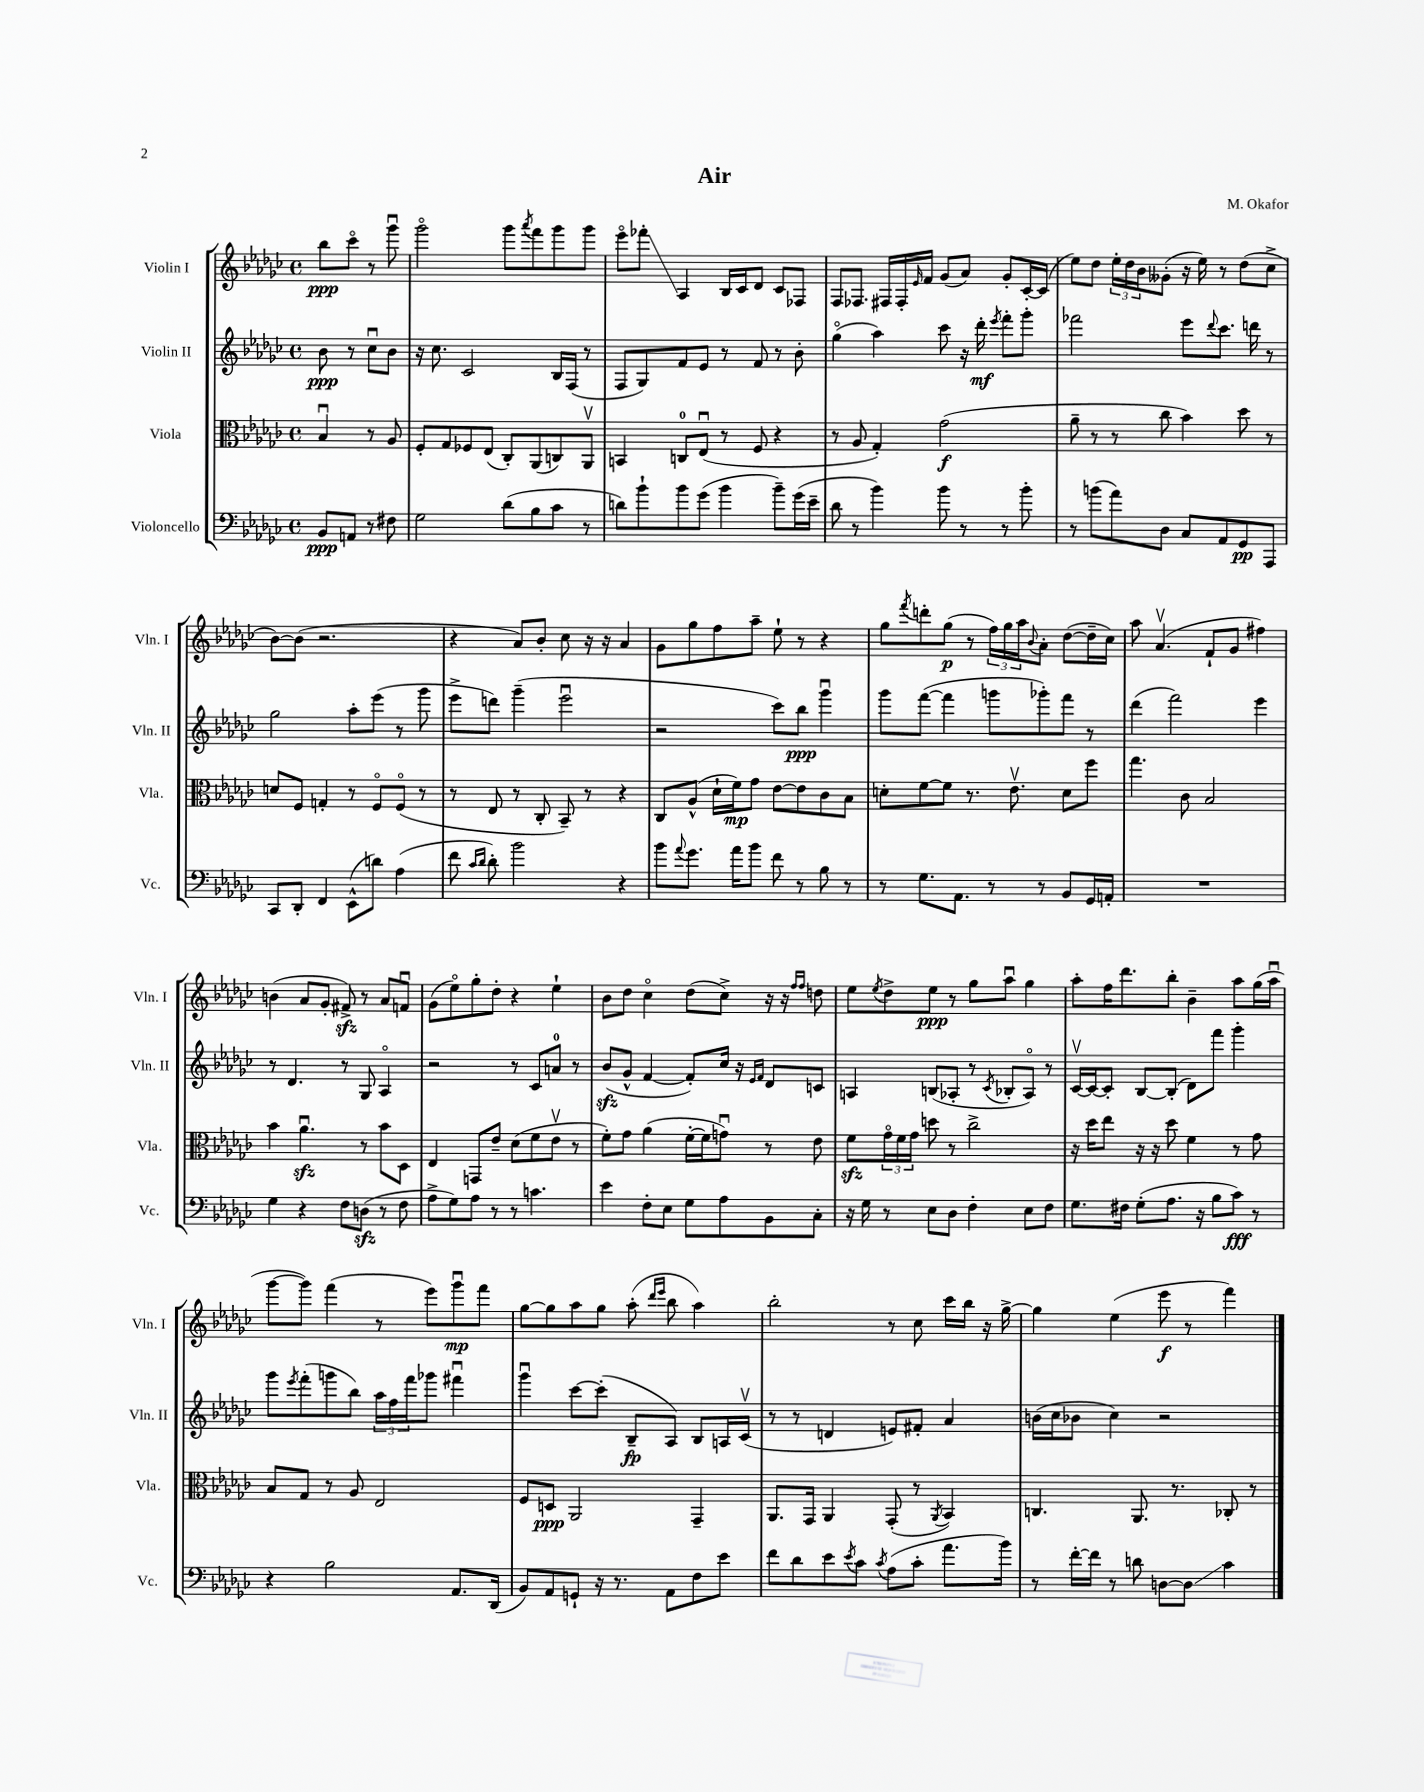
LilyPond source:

\header { title = "Air" composer = "M. Okafor" }
<<
\new StaffGroup <<
\new Staff = "s0" \with { instrumentName = "Violin I" shortInstrumentName = "Vln. I" } {
    \clef treble \key ges \major \defaultTimeSignature \time 4/4 \partial 2
    bes''8\ppp ces'''8\flageolet r8 ges'''8\downbow |
    ges'''2\flageolet ges'''8 \acciaccatura { aes'''8 } f'''8 ges'''8 ges'''8 |
    ees'''8\flageolet fes'''8-.\glissando aes4 bes16 ces'16 des'8 ces'8 fes8 |
    f8 fes8. fis16 fis16-. \grace { ees'16 } f'16 ges'8( aes'8) ges'8-. ces'16~-. ces'16( |
    ees''8) des''8 \tuplet 3/2 { ees''16-. des''16 bes'16 } geses'8-.( r16 ees''16) r8 des''8( ces''8-> |
    bes'8~) bes'8( r2. |
    r4 aes'8) bes'8-. ces''8 r16 r16 aes'4 |
    ges'8 ges''8 f''8 aes''8-- ees''8-! r8 r4 |
    ges''8 \acciaccatura { f'''8 } d'''8-. ges''8\p( r8 \tuplet 3/2 { f''16) ges''16 aes''16 } \appoggiatura { bes'8 } aes'8-. des''8~( des''16-- ces''16) |
    aes''8 aes'4.\upbow( f'8-! ges'8 fis''4) |
    b'4( aes'8 ges'8-. fis'8->\sfz) r8 aes'8 f'8\downbow |
    ges'8( ees''8\flageolet) ges''8-. des''8-. r4 ees''4-! |
    bes'8 des''8 ces''4\flageolet des''8( ces''8->) r16 r16 \grace { f''16 f''16 } d''8 |
    ees''8 \acciaccatura { ees''8 } des''8-> ees''8\ppp r8 ges''8 aes''8\downbow ges''4 |
    aes''8-. f''16 des'''8. bes''8-. bes'4-- aes''8 ges''16( aes''16\downbow |
    ges'''8~ ges'''8) f'''4( r8 ees'''8) ges'''8\downbow\mp f'''8 |
    ges''8~ ges''8 aes''8 ges''8 aes''8-.( \grace { des'''16 ees'''16 } bes''8 aes''4) |
    bes''2-. r8 ces''8 ces'''16 bes''16 r16 ges''16~-> |
    ges''4 ees''4( ees'''8\f r8 f'''4) \bar "|." |
}
\new Staff = "s1" \with { instrumentName = "Violin II" shortInstrumentName = "Vln. II" } {
    \clef treble \key ges \major \defaultTimeSignature \time 4/4 \partial 2
    bes'8\ppp r8 ces''8\downbow bes'8 |
    r16 ces''8. ces'2 bes16 f16( r8 |
    f8 ges8) f'8 ees'8 r8 f'8 r8 bes'8-. |
    ges''4\flageolet( aes''4) ces'''8 r16 des'''16-.\mf \acciaccatura { ees'''8 } f'''8-. ges'''8-. |
    fes'''2 ees'''8 \appoggiatura { des'''8 } ces'''8. d'''16 r8 |
    ges''2 aes''8-. ees'''8( r8 ges'''8 |
    ees'''8-> d'''8) ges'''4--( ees'''2\downbow |
    r2 ces'''8) bes''8\ppp ges'''4\downbow |
    ges'''8 f'''8~( f'''4 g'''8 ges'''8-.) f'''8 r8 |
    des'''4( f'''2) ees'''4 |
    r8 des'4. r8 ges8 aes4\flageolet |
    r2 r8 ces'8 a'8-0 r8 |
    bes'8\sfz( ges'8-^ f'4~ f'8-.) ces''16 r16 \grace { ees'16 f'16 } des'8 c'8 |
    a4 b8( aes8-. r8 \acciaccatura { ces'8 } bes8-. aes8\flageolet) r8 |
    ces'16~\upbow ces'16~ ces'8-. bes8~ bes8-.( des'8) f'''8 ges'''4-. |
    ges'''8 \acciaccatura { ees'''8 } f'''8-.( g'''8 bes''8) \tuplet 3/2 { aes''16 f''16 f'''16 } ges'''8 fis'''4\downbow |
    ges'''4\downbow ces'''8~ ces'''8-.( bes8--\fp aes8) bes8 a16 ces'16\upbow( |
    r8 r8 d'4 e'8) fis'8-. aes'4 |
    b'16( ces''16 bes'8 ces''4) r2 \bar "|." |
}
\new Staff = "s2" \with { instrumentName = "Viola" shortInstrumentName = "Vla." } {
    \clef alto \key ges \major \defaultTimeSignature \time 4/4 \partial 2
    bes4\downbow r8 aes8 |
    f8-. ges8 fes8 ees8( ces8-.) aes,8( c8) aes,8\upbow |
    b,4 c8-0 ees8\downbow( r8 f8 r4 |
    r8 aes8 ges4-.) ges'2\f( |
    aes'8-- r8 r8 ces''8 bes'4) des''8 r8 |
    d'8 f8 g4-. r8 f8\flageolet f8\flageolet( r8 |
    r8 ees8 r8 ces8-. bes,8--) r8 r4 |
    ces8 aes8-^( des'16-! f'16\mp) ges'8 ees'8~ ees'8 ces'8 bes8 |
    d'8-. f'8~ f'8 r8. ees'8.\upbow d'8 f''8 |
    ges''4. ces'8 bes2 |
    bes'4 aes'4.\downbow\sfz r8 bes'8 des8 |
    ees4 g,8 ees'8-- des'8( f'8 ees'8\upbow r8 |
    f'8-.) ges'8 aes'4( f'16~-. f'16 g'8\downbow) r8 ees'8 |
    f'8\sfz \tuplet 3/2 { ges'16\flageolet f'16 ges'16 } d''8 r8 ces''2-> |
    r16 des''16 ees''8 r16 r16 des''8 f'4 r8 ges'8 |
    bes8 ges8 r8 aes8 ees2 |
    f8 d8\ppp aes,2 ges,4-- |
    aes,8. ges,16 aes,4 ges,8-.( r8 \acciaccatura { aes,8 } bes,4) |
    c4. aes,8. r8. ces8-. r8 \bar "|." |
}
\new Staff = "s3" \with { instrumentName = "Violoncello" shortInstrumentName = "Vc." } {
    \clef bass \key ges \major \defaultTimeSignature \time 4/4 \partial 2
    bes,8\ppp a,8 r8 fis8 |
    ges2 des'8( bes8 ces'8 r8 |
    d'8) bes'8-! bes'8 ges'8( bes'4 bes'8--) ges'16( ees'16-- |
    des'8 r8 bes'4) bes'8 r8 r8 bes'8-. |
    r8 b'8( aes'8) des8 ces8 aes,8 ges,8\pp aes,,8 |
    ces,8 des,8-. f,4 ees,8-^( d'8) aes4( |
    f'8 \grace { ces'16 des'16 } des'8-.) bes'2 r4 |
    bes'8 \appoggiatura { aes'8 } ges'8. aes'16 bes'8 f'8 r8 bes8 r8 |
    r8 ges8. aes,8. r8 r8 bes,8 ges,16 a,16-. |
    R1 |
    ges4 r4 f8 d8\sfz( r8 f8 |
    aes8-> ges8) aes8 r8 r8 c'4. |
    ees'4 f8-. ees8 ges8 aes8 bes,8 ces8-. |
    r16 ges16 r8 ees8 des8 f4-. ees8 f8 |
    ges8. fis16 ges8-.( aes8. r16 bes8 ces'8\fff) r8 |
    r4 bes2 aes,8. des,16( |
    bes,8) aes,8 g,8-! r16 r8. aes,8 f8 ees'8 |
    f'8 des'8 ees'8 \acciaccatura { ees'8 } ces'8 \acciaccatura { ces'8 } aes8( ces'8-. aes'8. bes'16) |
    r8 f'16~-. f'16 r8 d'8 d8~ d8\glissando ces'4 \bar "|." |
}
>>
>>
\layout { \context { \Score \remove "Bar_number_engraver" } }
